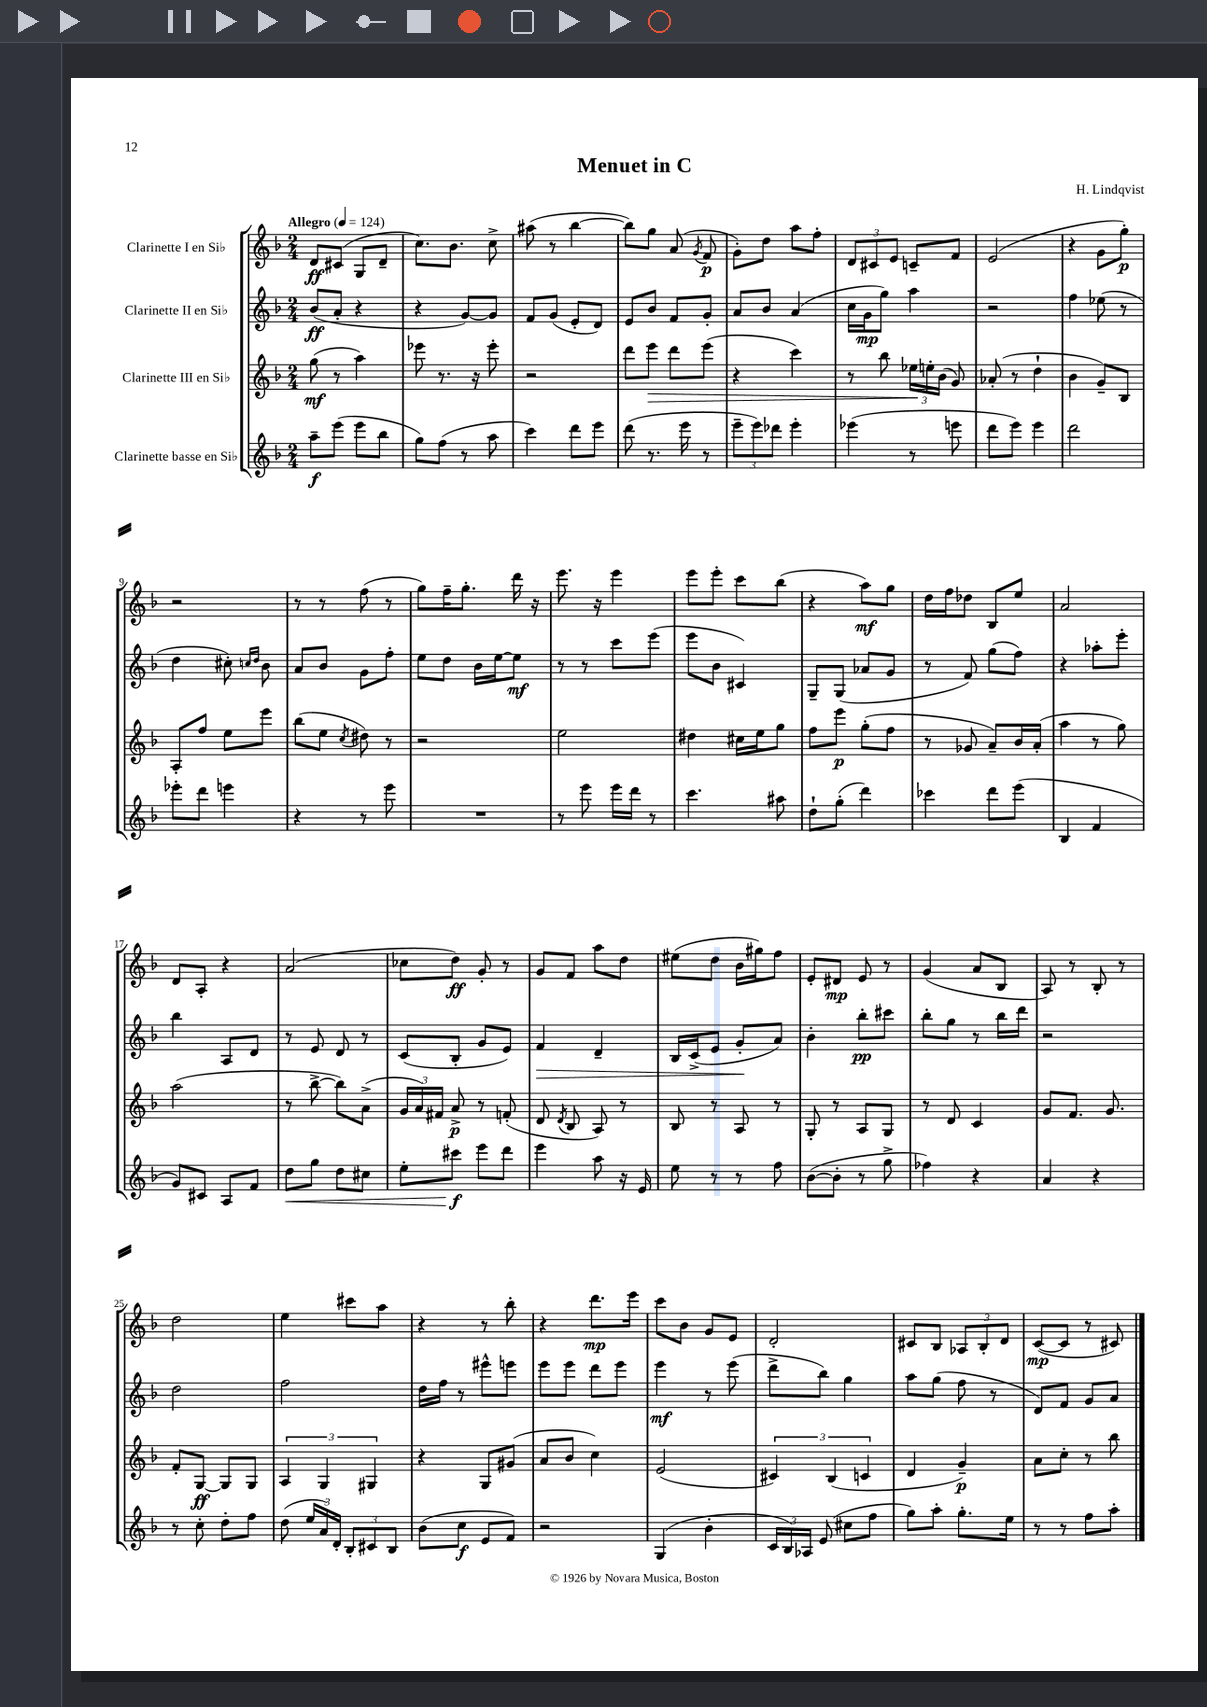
\header { title = "Menuet in C" composer = "H. Lindqvist" }
<<
\new StaffGroup <<
\new Staff = "s0" \with { instrumentName = "Clarinette I en Sib" } {
    \clef treble \key f \major \numericTimeSignature \time 2/4 \tempo "Allegro" 4 = 124
    \autoBeamOff d'8[\ff cis'8]( g8[ d'8]-- |
    c''8.[) bes'8.] c''8-> |
    ais''8( r8 bes''4~ |
    bes''8[) g''8] a'8( \acciaccatura { g'8 } f'8\p |
    g'8[-.) d''8] a''8[ f''8]-. |
    \tuplet 3/2 { d'8[ cis'8 e'8] } c'8[-- f'8] |
    e'2( |
    r4 g'8[ g''8]-.\p) |
    r2 |
    r8 r8 f''8( r8 |
    g''8[) f''16-- g''8.]-. d'''16 r16 |
    e'''8. r16 e'''4 |
    e'''8[ e'''8]-. c'''8[ bes''8]( |
    r4 a''8[\mf) g''8] |
    d''16[ f''16 des''8] bes8[ e''8] |
    a'2 |
    d'8[ a8]-. r4 |
    a'2( |
    ces''8[ d''8]\ff) g'8-. r8 |
    g'8[ f'8] a''8[ d''8] |
    eis''8[( d''8] bes'16[ gis''16) f''8] |
    e'8[-. dis'8]\mp e'8 r8 |
    g'4( a'8[ bes8] |
    a8) r8 bes8-. r8 |
    d''2 |
    e''4 cis'''8[ a''8] |
    r4 r8 bes''8-. |
    r4 d'''8.[\mp e'''16] |
    c'''8[ bes'8] g'8[ e'8] |
    d'2-. |
    cis'8[ bes8] \tuplet 3/2 { aes8[ bes8-. d'8] } |
    c'8[~\mp( c'8] r8 cis'8) \bar "|." |
}
\new Staff = "s1" \with { instrumentName = "Clarinette II en Sib" } {
    \clef treble \key f \major \numericTimeSignature \time 2/4
    \autoBeamOff bes'8[\ff( a'8]-. r4 |
    r4 g'8[~) g'8] |
    f'8[ g'8]( e'8[-. d'8]) |
    e'8[ bes'8] f'8[ g'8]-. |
    a'8[ bes'8] a'4( |
    c''16[ g'16\mp g''8]) a''4 |
    r2 |
    f''4 ees''8( r8 |
    d''4 cis''8-.) \grace { c''16[ d''16] } bes'8 |
    a'8[ bes'8] g'8[ f''8]-. |
    e''8[ d''8] bes'16[ e''16~ e''8]\mf |
    r8 r8 c'''8[ e'''8]( |
    e'''8[ bes'8] cis'4) |
    g8[-- g8]( aes'8[ g'8] |
    r8 f'8) g''8[( f''8]) |
    r4 aes''8[-. e'''8]-. |
    bes''4 a8[ d'8] |
    r8 e'8 d'8 r8 |
    c'8[( bes8]-. g'8[ e'8]) |
    f'4\> d'4-- |
    bes16[ c'16->( e'8] g'8[-.\! a'8]) |
    bes'4-. bes''8[-.\pp cis'''8] |
    bes''8[-. g''8] r8 bes''16[ d'''16] |
    r2 |
    d''2 |
    f''2 |
    d''16[ f''16] r8 eis'''8[-^ e'''8] |
    e'''8[ e'''8] d'''8[ e'''8] |
    e'''4\mf r8 e'''8( |
    d'''8[-> bes''8]) g''4 |
    a''8[ g''8]( f''8 r8 |
    d'8[) f'8] g'8[ a'8] \bar "|." |
}
\new Staff = "s2" \with { instrumentName = "Clarinette III en Sib" } {
    \clef treble \key f \major \numericTimeSignature \time 2/4
    \autoBeamOff g''8\mf( r8 a''4) |
    ees'''8 r8. r16 ees'''8-. |
    r2 |
    d'''8[ e'''8]\> d'''8[ e'''8]( |
    r4 c'''4) |
    r8 bes''8 \tuplet 3/2 { ees''16[\! e''16-. bes'16]( } g'8) |
    aes'8-.( r8 d''4-! |
    bes'4 g'8[--) bes8] |
    a8[-. f''8] e''8[ e'''8] |
    bes''8[( e''8] \acciaccatura { c''8 } dis''8) r8 |
    r2 |
    e''2 |
    dis''4 cis''16[ e''16 g''8] |
    f''8[ e'''8]\p g''8[-.( f''8] |
    r8 ges'8 a'8[--) bes'16 a'16]-.( |
    a''4 r8 g''8) |
    a''2( |
    r8 bes''8~-> bes''8[) a'8]->( |
    \tuplet 3/2 { g'16[ a'16) fis'16] } a'8->\p r8 f'8-.( |
    d'8 \acciaccatura { d'8 } bes8 a8) r8 |
    bes8 r8 a8 r8 |
    g8-. r8 a8[ g8] |
    r8 d'8 c'4 |
    g'8[ f'8.] g'8. |
    f'8[-. g8]~\ff g8[ g8] |
    \tuplet 3/2 { a4 g4 gis4 } |
    r4 g8[ gis'8]( |
    a'8[ bes'8] c''4) |
    e'2( |
    \tuplet 3/2 { cis'4) bes4( c'4 } |
    d'4 g'4--\p) |
    a'8[ c''8]-. r8 bes''8 \bar "|." |
}
\new Staff = "s3" \with { instrumentName = "Clarinette basse en Sib" } {
    \clef treble \key f \major \numericTimeSignature \time 2/4
    \autoBeamOff a''8[--\f e'''8]( e'''8[ bes''8] |
    g''8[) f''8]( r8 a''8 |
    c'''4) d'''8[ e'''8] |
    d'''8( r8. e'''16 r8 |
    \tuplet 3/2 { e'''8[-- e'''8) des'''8] } e'''4-. |
    ees'''4( r8 e'''8 |
    d'''8[ e'''8]) e'''4 |
    d'''2 |
    ees'''8[-. d'''8] e'''4 |
    r4 r8 e'''8 |
    R2 |
    r8 e'''8 e'''16[ d'''16] r8 |
    c'''4. ais''8 |
    d''8[-! g''8]-.( d'''4) |
    ces'''4 d'''8[ e'''8]( |
    bes4 f'4 |
    g'8[) cis'8] a8[ f'8] |
    d''8[\< g''8] d''8[ cis''8] |
    e''8[-. cis'''8]\f\! e'''8[ d'''8] |
    e'''4 a''8 r16 e'16 |
    e''8 r8 r8 f''8 |
    bes'8[~( bes'8]-. r8 g''8-> |
    fes''4) r4 |
    a'4 r4 |
    r8 c''8-. d''8[-. f''8] |
    d''8( \tuplet 3/2 { e''16[ a'16) d'16]-. } \tuplet 3/2 { bes8[-. cis'8 bes8] } |
    bes'8[( c''8]\f e'8[ f'8]) |
    r2 |
    g4( bes'4-. |
    \tuplet 3/2 { c'16[ bes16) aes16] } e'8( cis''8[ f''8] |
    g''8[) a''8]-. g''8.[-. e''16] |
    r8 r8 f''8[ a''8]-. \bar "|." |
}
>>
>>
